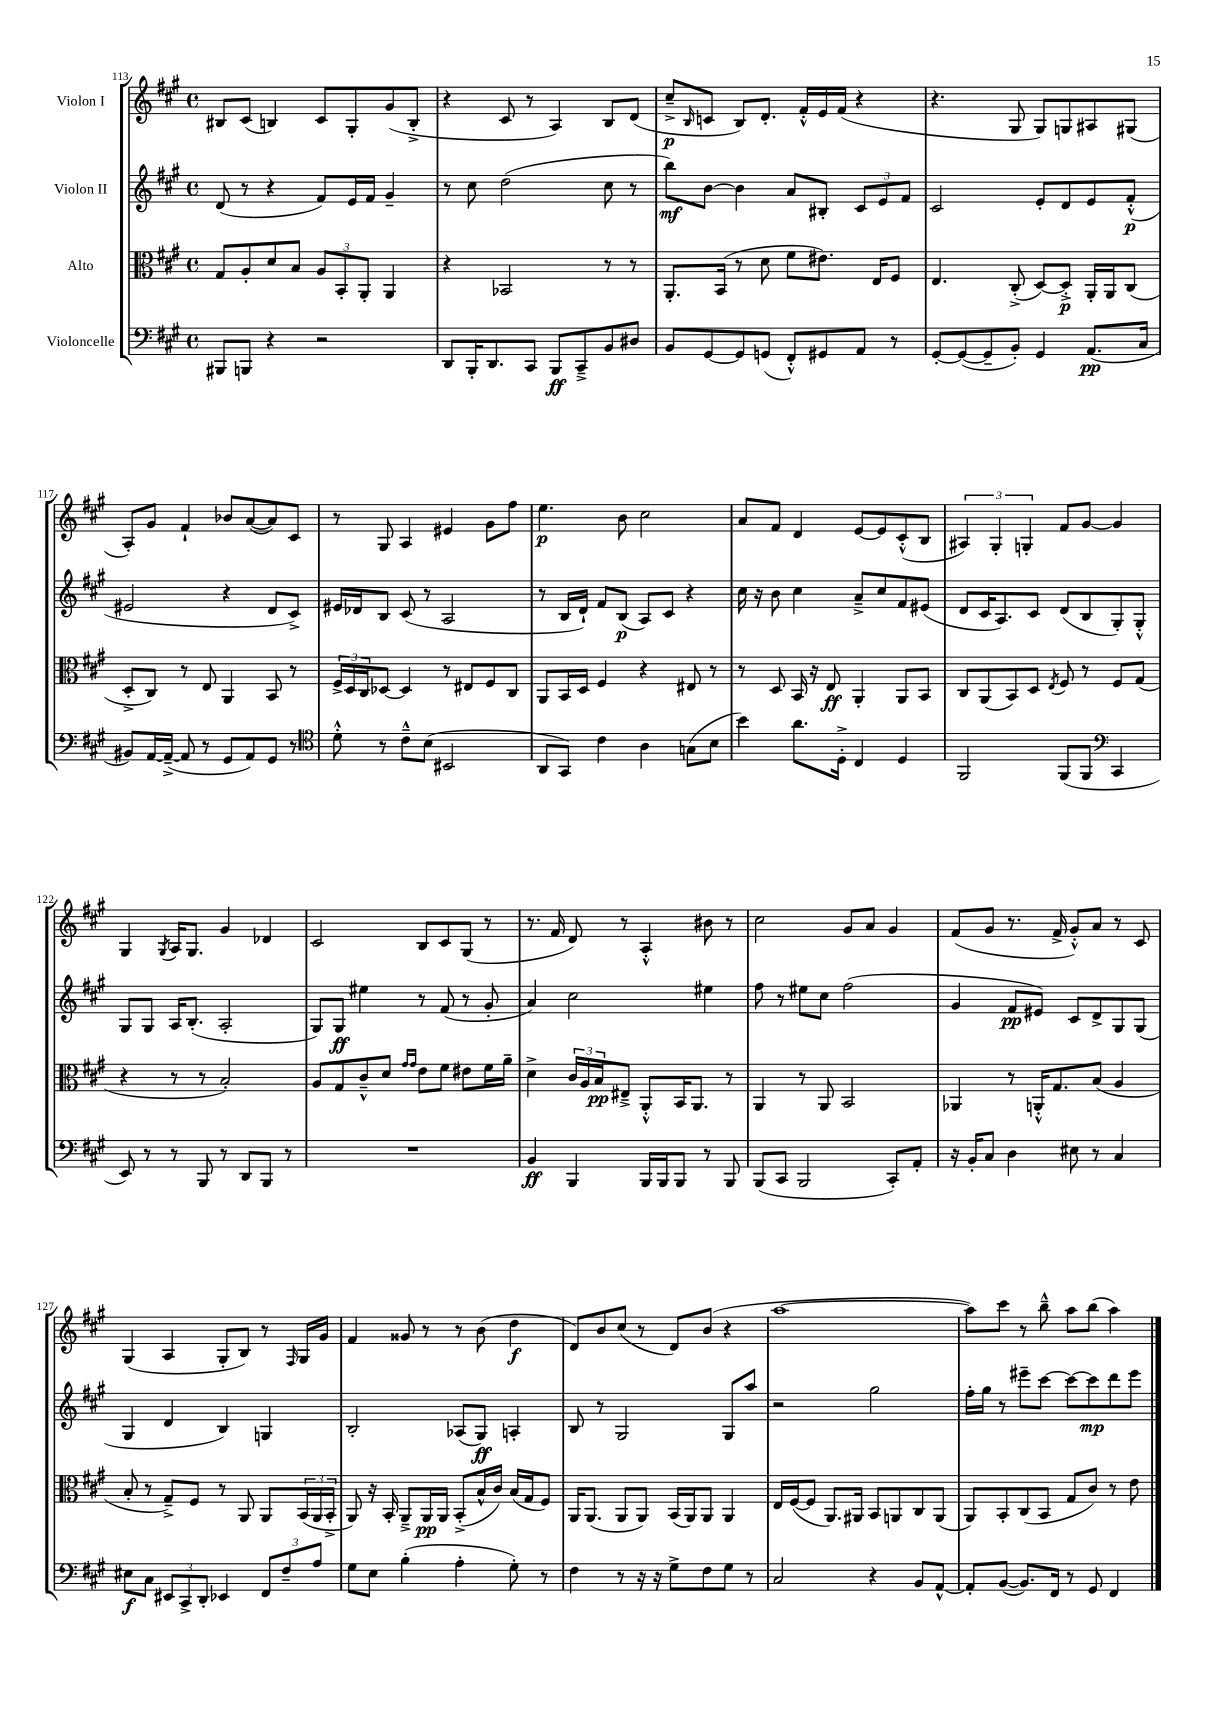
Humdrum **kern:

**kern	**dynam	**kern	**dynam	**kern	**dynam	**kern	**dynam
*part4	*part4	*part3	*part3	*part2	*part2	*part1	*part1
*staff4	*staff4	*staff3	*staff3	*staff2	*staff2	*staff1	*staff1
*I"Violoncelle	*	*I"Alto	*	*I"Violon II	*	*I"Violon I	*
*clefF4	*	*clefC3	*	*clefG2	*	*clefG2	*
*k[f#c#g#]	*	*k[f#c#g#]	*	*k[f#c#g#]	*	*k[f#c#g#]	*
*M4/4	*	*M4/4	*	*M4/4	*	*M4/4	*
*met(c)	*	*met(c)	*	*met(c)	*	*met(c)	*
=113	=113	=113	=113	=113	=113	=113	=113
8BBB#X/L	.	8G#/L	.	(8d/	.	8B#X/L	.
8BBBn/J	.	8A'/	.	8r	.	(8c#/J	.
4r	.	8d/	.	4r	.	4Bn/)	.
.	.	8B/J	.	.	.	.	.
2r	.	12A/L	.	8f#/L)	.	8c#/L	.
.	.	12BB'/	.	.	.	.	.
.	.	.	.	16e/L	.	8G#'/	.
.	.	12AA'/J	.	.	.	.	.
.	.	.	.	16f#/JJ	.	.	.
.	.	4AA/	.	4g#~/	.	(8g#/	.
.	.	.	.	.	.	8B'^/J	.
=114	=114	=114	=114	=114	=114	=114	=114
8DD/L	.	4r	.	8r	.	4r	.
16BBB'/K	.	.	.	8cc#\	.	.	.
8.DD/	.	.	.	.	.	.	.
.	.	2BB-X/	.	(2dd\	.	8c#/	.
8CC#/J	.	.	.	.	.	8r	.
8BBB/L	ff	.	.	.	.	4A/)	.
8CC#~^/	.	.	.	.	.	.	.
8BB/	.	8r	.	8cc#\	.	8B/L	.
8D#X/J	.	8r	.	8r	.	(8d/J	.
=115	=115	=115	=115	=115	=115	=115	=115
8BB/L	.	8.AA'/L	.	8bb\L)	mf	8cc#~^/L	p
.	.	.	.	.	.	16qqB/	.
[8GG#/	.	.	.	[8b\J	.	8cn/J	.
.	.	(16BB/Jk	.	.	.	.	.
8GG#/]	.	8r	.	4b\]	.	8B/L)	.
(8GGn/J	.	8d\	.	.	.	8.d'/J	.
8FF#'^^/L)	.	8f#\L	.	8a/L	.	.	.
.	.	.	.	.	.	16f#'^^/LL	.
8GG#X/	.	8.e#X\J)	.	8B#X'/J	.	16e/	.
.	.	.	.	.	.	(16f#/JJ	.
8AA/J	.	.	.	12c#/L	.	4r	.
.	.	16E/KL	.	.	.	.	.
.	.	.	.	12e/	.	.	.
8r	.	8F#/J	.	.	.	.	.
.	.	.	.	12f#/J	.	.	.
=116	=116	=116	=116	=116	=116	=116	=116
[8GG#'/L	.	4.E/	.	2c#/	.	4.r	.
(8GG#/_	.	.	.	.	.	.	.
8GG#~/]	.	.	.	.	.	.	.
8BB'/J)	.	(8C#'^/	.	.	.	8G#/	.
4GG#/	.	[8D/L)	.	8e'/L	.	8G#/L)	.
.	.	8D'^/J]	p	8d/	.	8Gn/	.
(8.AA/L	pp	16AA'/LL	.	8e/	.	8A#X/	.
.	.	16AA/J	.	.	.	.	.
.	.	(8C#/J	.	(8f#'^^/J	p	(8G#X/J	.
16C#/Jk	.	.	.	.	.	.	.
!!LO:LB:g=z
=117	=117	=117	=117	=117	=117	=117	=117
8BB#X/L)	.	8D'^/L	.	2e#X/	.	8A'/L)	.
[16AA/L	.	8C#/J)	.	.	.	8g#/J	.
(16AA~^/JJ_	.	.	.	.	.	.	.
8AA/]	.	8r	.	.	.	4f#`/	.
8r	.	8E/	.	.	.	.	.
8GG#/L	.	4AA/	.	4r	.	8b-X/L	.
8AA/)	.	.	.	.	.	([8a/	.
8GG#/J	.	8BB/	.	8d/L	.	8a/])	.
8r	.	8r	.	8c#^/J)	.	8c#/J	.
=118	=118	=118	=118	=118	=118	=118	=118
*clefC4	*	*	*	*	*	*	*
8d'^^\	.	24F#^/LL	.	16e#X/LL	.	8r	.
.	.	24D/	.	.	.	.	.
.	.	.	.	16d-X/J	.	.	.
.	.	24C#/J	.	.	.	.	.
8r	.	[8D-X/J	.	8B/J	.	8G#/	.
8c#~^^\L	.	4D-/]	.	(8c#/	.	4A/	.
(8B\J	.	.	.	8r	.	.	.
2BB#X/	.	8r	.	2A/	.	4e#X/	.
.	.	8E#X/L	.	.	.	.	.
.	.	8F#/	.	.	.	8g#\L	.
.	.	8C#/J	.	.	.	8ff#\J	.
=119	=119	=119	=119	=119	=119	=119	=119
8AA/L	.	8AA/L	.	8r	.	4.ee\	p
8GG#/J)	.	16BB/L	.	16B/LL	.	.	.
.	.	16D/JJ	.	16d`/JJ)	.	.	.
4c#\	.	4F#/	.	8f#/L	.	.	.
.	.	.	.	(8B/J	p	8b\	.
4A\	.	4r	.	8A/L)	.	2cc#\	.
.	.	.	.	8c#/J	.	.	.
(8Gn\L	.	8E#X/	.	4r	.	.	.
8B\J	.	8r	.	.	.	.	.
=120	=120	=120	=120	=120	=120	=120	=120
4b\)	.	8r	.	16cc#\	.	8a/L	.
.	.	.	.	16r	.	.	.
.	.	8D/	.	8b\	.	8f#/J	.
8.a\L	.	16BB/	.	4cc#\	.	4d/	.
.	.	16r	.	.	.	.	.
.	.	8E/	ff	.	.	.	.
16D'^\Jk	.	.	.	.	.	.	.
4C#/	.	4AA'/	.	8a~^/L	.	[8e/L	.
.	.	.	.	8cc#/	.	8e/]	.
4D/	.	8AA/L	.	8f#/	.	(8c#'^^/	.
.	.	8BB/J	.	(8e#X/J	.	8B/J	.
=121	=121	=121	=121	=121	=121	=121	=121
2FF#/	.	8C#/L	.	8d/L	.	6A#X/)	.
.	.	(8AA/	.	16c#/K	.	.	.
.	.	.	.	.	.	6G#'/	.
.	.	.	.	8.A/)	.	.	.
.	.	8BB/)	.	.	.	.	.
.	.	.	.	.	.	6Gn'/	.
.	.	8D/J	.	8c#/J	.	.	.
.	.	8qE/	.	.	.	.	.
(8FF#/L	.	8F#/	.	(8d/L	.	8f#/L	.
8FF#/J	.	8r	.	8B/	.	[8g#/J	.
*clefF4	*	*	*	*	*	*	*
4CC#/	.	8F#/L	.	8G#'/)	.	4g#/]	.
.	.	(8G#/J	.	8G#'^^/J	.	.	.
!!LO:LB:g=z
=122	=122	=122	=122	=122	=122	=122	=122
8EE/)	.	4r	.	8G#/L	.	4G#/	.
8r	.	.	.	8G#/J	.	.	.
.	.	.	.	.	.	8qG#/	.
8r	.	8r	.	16A/KL	.	16A/KL	.
.	.	.	.	(8.B'/J	.	8.G#/J	.
8BBB/	.	8r	.	.	.	.	.
8r	.	2B'/)	.	2A'/	.	4g#/	.
8DD/L	.	.	.	.	.	.	.
8BBB/J	.	.	.	.	.	4d-X/	.
8r	.	.	.	.	.	.	.
=123	=123	=123	=123	=123	=123	=123	=123
1r	.	8A/L	.	8G#/L)	.	2c#/	.
.	.	8G#/	.	8G#/J	ff	.	.
.	.	8c#~^^/	.	4ee#X\	.	.	.
.	.	8d/J	.	.	.	.	.
.	.	16qqg#/LL	.	.	.	.	.
.	.	16qqg#/JJ	.	.	.	.	.
.	.	8e\L	.	8r	.	8B/L	.
.	.	8f#\J	.	(8f#/	.	8c#/	.
.	.	8e#X\L	.	8r	.	(8G#/J	.
.	.	16f#\L	.	8g#'/	.	8r	.
.	.	16a~\JJ	.	.	.	.	.
=124	=124	=124	=124	=124	=124	=124	=124
4BB/	ff	4d^\	.	4a/)	.	8.r	.
.	.	.	.	.	.	16f#/	.
4BBB/	.	24c#/LL	.	2cc#\	.	8d/)	.
.	.	24A/	.	.	.	.	.
.	.	24B/J	pp	.	.	.	.
.	.	8E#X~^/J	.	.	.	8r	.
16BBB/LL	.	8AA'^^/L	.	.	.	4A'^^/	.
16BBB/J	.	.	.	.	.	.	.
8BBB/J	.	16BB/K	.	.	.	.	.
.	.	8.AA/J	.	.	.	.	.
8r	.	.	.	4ee#X\	.	8b#X\	.
8BBB/	.	8r	.	.	.	8r	.
=125	=125	=125	=125	=125	=125	=125	=125
(8BBB/L	.	4AA/	.	8ff#\	.	2cc#\	.
8CC#/J	.	.	.	8r	.	.	.
2BBB/	.	8r	.	8ee#X\L	.	.	.
.	.	8AA/	.	8cc#\J	.	.	.
.	.	2BB/	.	(2ff#\	.	8g#/L	.
.	.	.	.	.	.	8a/J	.
8CC#'/L)	.	.	.	.	.	4g#/	.
8AA'/J	.	.	.	.	.	.	.
=126	=126	=126	=126	=126	=126	=126	=126
16r	.	4AA-X/	.	4g#/	.	(8f#/L	.
16BB'/KL	.	.	.	.	.	.	.
8C#/J	.	.	.	.	.	8g#/J	.
4D\	.	8r	.	8f#/L	pp	8.r	.
.	.	16AAn'^^/KL	.	8e#X/J)	.	.	.
.	.	8.G#/	.	.	.	16f#^/	.
8E#X\	.	.	.	8c#/L	.	8g#'^^/L)	.
8r	.	(8B/J	.	8d^/	.	8a/J	.
4C#/	.	4A/	.	8G#/	.	8r	.
.	.	.	.	(8G#/J	.	8c#/	.
!!LO:LB:g=z
=127	=127	=127	=127	=127	=127	=127	=127
8E#X\L	f	8B'/	.	4G#/	.	(4G#/	.
8C#\J	.	8r	.	.	.	.	.
12EE#X/L	.	8G#~^/L)	.	4d/	.	4A/	.
12CC#^/	.	.	.	.	.	.	.
.	.	8F#/J	.	.	.	.	.
12DD'/J	.	.	.	.	.	.	.
4EE-X/	.	8r	.	4B/)	.	8G#'/L	.
.	.	8AA/	.	.	.	8B/J)	.
12FF#/L	.	8AA/L	.	4Gn/	.	8r	.
12F#~/	.	.	.	.	.	.	.
.	.	.	.	.	.	16qqF#/	.
.	.	(24BB/L	.	.	.	16G#/LL	.
12A/J	.	24AA/	.	.	.	.	.
.	.	.	.	.	.	16g#/JJ	.
.	.	24BB'^/JJ	.	.	.	.	.
=128	=128	=128	=128	=128	=128	=128	=128
8G#\L	.	8AA/)	.	2B'/	.	4f#/	.
8E\J	.	16r	.	.	.	.	.
.	.	16BB'/	.	.	.	.	.
(4B'\	.	8AA~^/L	.	.	.	8g##X/	.
.	.	16AA/L	pp	.	.	8r	.
.	.	16AA/JJ	.	.	.	.	.
4A'\	.	(8BB'^/L	.	(8A-X/L	.	8r	.
.	.	16B^^/L	.	8G#/J)	ff	(8b\	.
.	.	16c#/JJ)	.	.	.	.	.
8G#'\)	.	(16B/LL	.	4An'/	.	4dd\	f
.	.	16G#/J	.	.	.	.	.
8r	.	8F#/J)	.	.	.	.	.
=129	=129	=129	=129	=129	=129	=129	=129
4F#\	.	16AA/KL	.	8B/	.	8d/L)	.
.	.	(8.AA/J	.	.	.	.	.
.	.	.	.	8r	.	8b/	.
8r	.	8AA/L	.	2G#/	.	(8cc#/J	.
16r	.	8AA/J)	.	.	.	8r	.
16r	.	.	.	.	.	.	.
8G#^\L	.	(16BB/LL	.	.	.	8d/L)	.
.	.	16AA/J)	.	.	.	.	.
8F#\	.	8AA/J	.	.	.	(8b/J	.
8G#\J	.	4AA/	.	8G#/L	.	4r	.
8r	.	.	.	8aa/J	.	.	.
=130	=130	=130	=130	=130	=130	=130	=130
2C#/	.	16E/LL	.	2r	.	[1aa	.
.	.	([16F#/J	.	.	.	.	.
.	.	8F#/J]	.	.	.	.	.
.	.	8.AA/L)	.	.	.	.	.
.	.	16AA#X/Jk	.	.	.	.	.
4r	.	8BB/L	.	2gg#\	.	.	.
.	.	8AAn/	.	.	.	.	.
8BB/L	.	8C#/	.	.	.	.	.
[8AA^^/J	.	(8AA/J	.	.	.	.	.
=131	=131	=131	=131	=131	=131	=131	=131
8AA'/L]	.	8AA/L)	.	16ff#'\LL	.	8aa\L])	.
.	.	.	.	16gg#\JJ	.	.	.
([8BB/J	.	8BB'/	.	8r	.	8ccc#\J	.
8.BB/L])	.	(8C#/	.	8eee#X~\L	.	8r	.
.	.	8BB/J	.	[8ccc#\J	.	8bb~^^\	.
16FF#/Jk	.	.	.	.	.	.	.
8r	.	8G#/L	.	8ccc#\L_	.	8aa\L	.
8GG#/	.	8c#/J)	.	8ccc#\]	mp	(8bb\J	.
4FF#/	.	8r	.	8ddd\	.	4aa\)	.
.	.	8e\	.	8eee#\J	.	.	.
==	==	==	==	==	==	==	==
*-	*-	*-	*-	*-	*-	*-	*-
